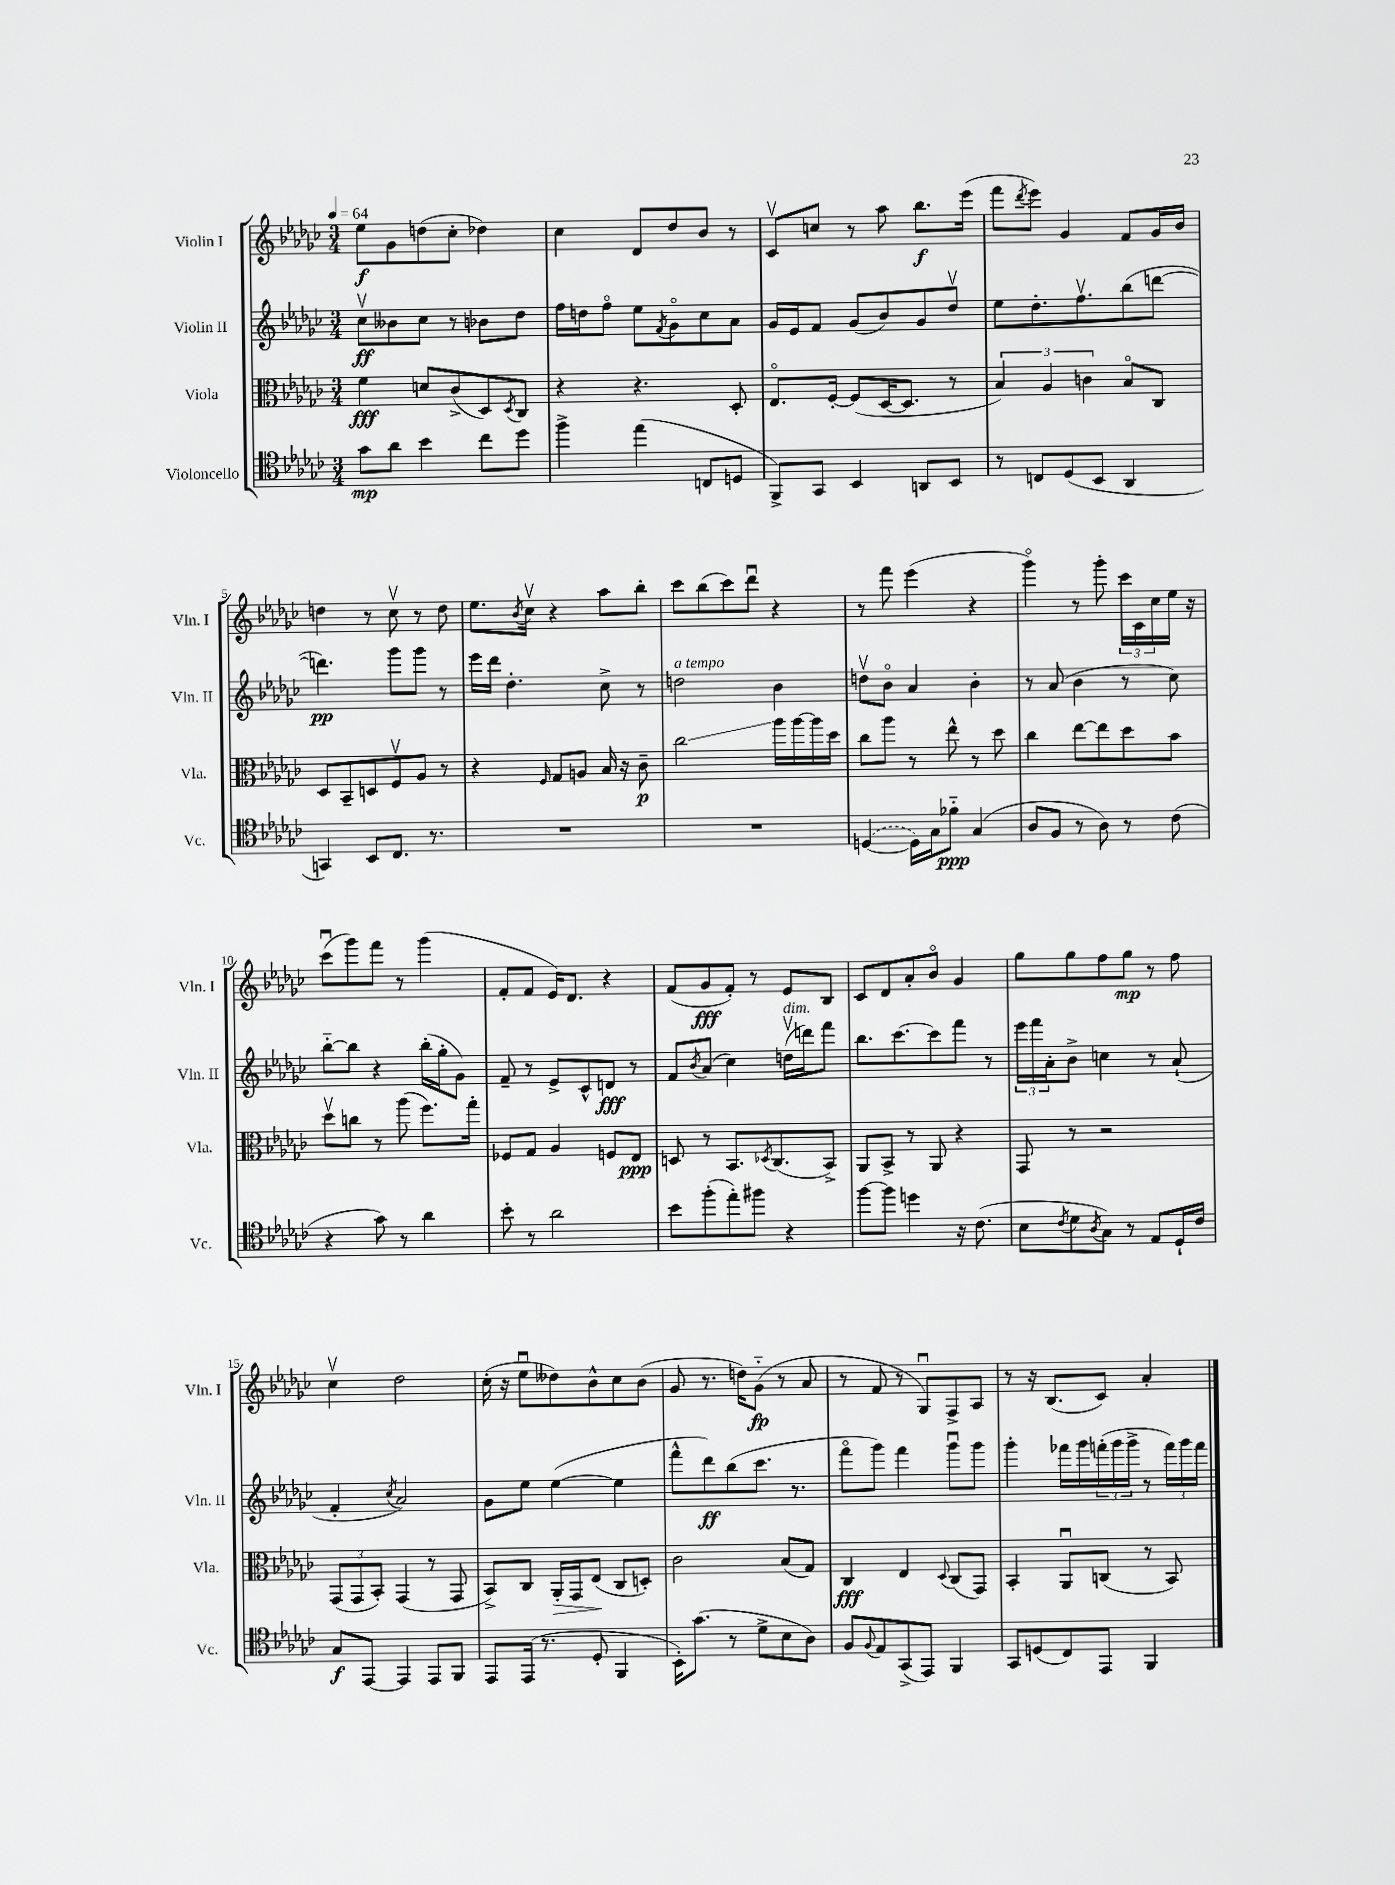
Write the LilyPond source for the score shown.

<<
\new StaffGroup <<
\new Staff = "s0" \with { instrumentName = "Violin I" shortInstrumentName = "Vln. I" } {
    \clef treble \key ges \major \numericTimeSignature \time 3/4 \tempo 4 = 64
    ees''8\f ges'8 d''8( ces''8-. des''4) |
    ces''4 des'8 des''8 bes'8 r8 |
    ces'8\upbow c''8 r8 aes''8 bes''8.\f ees'''16( |
    f'''8 \acciaccatura { des'''8 } ees'''8) ges'4 f'8 ges'16 bes'16 |
    d''4 r8 ces''8\upbow r8 d''8 |
    ees''8. \acciaccatura { bes'8 } ces''16\upbow r4 aes''8 bes''8-. |
    ces'''8 bes''8( ces'''8) des'''8\downbow r4 |
    r8 f'''8 ees'''4( r4 |
    ges'''4\flageolet) r8 ges'''8-. \tuplet 3/2 { ces'''16 ces'16 ces''16 } ees''16 r16 |
    ces'''8\downbow( ges'''8) f'''8 r8 ges'''4( |
    f'8-. f'8 ees'16) des'8. r4 |
    f'8( ges'8\fff f'8-.) r8 ees'8 bes8 |
    ces'8 des'8 aes'8-. bes'8\flageolet ges'4 |
    ges''8 ges''8 f''8 ges''8\mp r8 f''8 |
    ces''4\upbow des''2 |
    ces''16-.( r16 ees''8\downbow deses''8) bes'8-^ ces''8 bes'8( |
    ges'8 r8. d''16) ges'8-_\fp( r8 aes'8 |
    r8 f'8 r8 ges8\downbow) f8-> aes8 |
    r8 r16 bes8.( ces'8) aes'4-. \bar "|." |
}
\new Staff = "s1" \with { instrumentName = "Violin II" shortInstrumentName = "Vln. II" } {
    \clef treble \key ges \major \numericTimeSignature \time 3/4
    ces''8\upbow\ff beses'8 ces''8 r8 bes'8 des''8 |
    f''16 d''16 f''8\flageolet ees''8 \acciaccatura { f'8 } ges'8\flageolet ces''8 aes'8 |
    ges'16 ees'16 f'8 ges'8( bes'8) ges'8 des''8\upbow |
    ees''8 des''8.-. f''8.\upbow bes''8( d'''8~ |
    d'''4.\pp) ges'''8 ges'''8 r8 |
    ees'''16 des'''16 des''4.-. ces''8-> r8 |
    d''2^\markup { \italic "a tempo" } bes'4 |
    d''8\upbow bes'8\flageolet aes'4 bes'4-. |
    r8 aes'8( bes'4 r8 ces''8) |
    bes''8~-_ bes''8 r4 bes''16-.( ges''16-. ges'8) |
    f'8-- r8 ees'8-> ces'8-^ d'8\fff r8 |
    f'8 \acciaccatura { bes'8 } aes'8( ces''4) d''16\upbow^\markup { \italic "dim." }( d'''16) f'''8 |
    bes''8. ces'''8.~ ces'''8 f'''8 r8 |
    \tuplet 3/2 { ees'''16 f'''16 aes'16-. } bes'8-> c''4 r8 aes'8-!( |
    f'4-. \acciaccatura { ces''8 } aes'2) |
    ges'8 ees''8 ees''4~( ees''4 |
    f'''8-^ des'''8\ff) bes''8( ces'''8. r8. |
    f'''8\flageolet ges'''8) f'''4 ges'''8\downbow ges'''8 |
    ges'''4-. fes'''16 ges'''16 \tuplet 3/2 { f'''16-.( ges'''16 ges'''16-> } r8 \tuplet 3/2 { f'''16) ges'''16 f'''16 } \bar "|." |
}
\new Staff = "s2" \with { instrumentName = "Viola" shortInstrumentName = "Vla." } {
    \clef alto \key ges \major \numericTimeSignature \time 3/4
    f'4\fff d'8 ces'8->( des8) \acciaccatura { des8 } ces8 |
    r4 r4. des8-. |
    ees8.\flageolet f16~-. f8( des16~ des8. r8 |
    \tuplet 3/2 { bes4) aes4 c'4 } bes8\flageolet ces8 |
    des8 bes,8-- d8 f8\upbow aes8 r8 |
    r4 \grace { f16 } ges8 a8 bes16 r16 ces'8--\p |
    ces''2\glissando aes''16 aes''16~ aes''16 des''16 |
    ces''8 aes''8 r8 ees''8-^ r8 des''8 |
    ces''4 ees''8~ ees''8 des''8 bes'8 |
    des''8\upbow c''8 r8 aes''8( f''8.) ges''16-. |
    fes8 ges8 aes4 f8 ees8\ppp |
    d8 r8 bes,8. \acciaccatura { des8 } ces8.( bes,8->) |
    aes,8 bes,8-> r8 aes,8 r4 |
    ges,8 r8 r2 |
    \tuplet 3/2 { ges,8( ges,8 bes,8-.) } ges,4( r8 ges,8 |
    bes,8->) ces8 aes,16-.\> ges,16 ees8\!( ces8 d8-.) |
    ces'2 bes8( ges8) |
    ces4\fff ees4 \appoggiatura { des8 } ces8( ges,8) |
    bes,4-. aes,8\downbow c8( r8 bes,8) \bar "|." |
}
\new Staff = "s3" \with { instrumentName = "Violoncello" shortInstrumentName = "Vc." } {
    \clef tenor \key ges \major \numericTimeSignature \time 3/4
    ges'8\mp aes'8 bes'4 ces''8 des''8 |
    f''4-> ees''4( c8 d8 |
    f,8->) ges,8 bes,4 a,8 bes,8 |
    r8 c8 des8( bes,8 aes,4 |
    g,4) bes,8 ces8. r8. |
    R2. |
    R2. |
    \once \slurDashed d4~( d16) ges16 fes'8-_\ppp ges4( |
    aes8 f8 r8 aes8) r8 ces'8( |
    r4 ges'8) r8 aes'4 |
    bes'8-. r8 aes'2 |
    bes'8 f''8-.( ees''8-.) fis''8 r4 |
    f''8~ f''8 d''4 r16 ces'8.( |
    bes8 \acciaccatura { ces'8 } des'8 \acciaccatura { aes8 } ges8) r8 ees8 des16-! ces'16 |
    ges8\f ees,8~ ees,4 ees,8 f,8 |
    ees,8 ees,16( r8. des8-. f,4 |
    bes,16-.) ges'8.( r8 des'8-> bes8 aes8) |
    f8 \appoggiatura { f8 } ees8 ges,8->( ees,8) f,4 |
    ges,8 d8( ces8) ees,8 f,4 \bar "|." |
}
>>
>>
